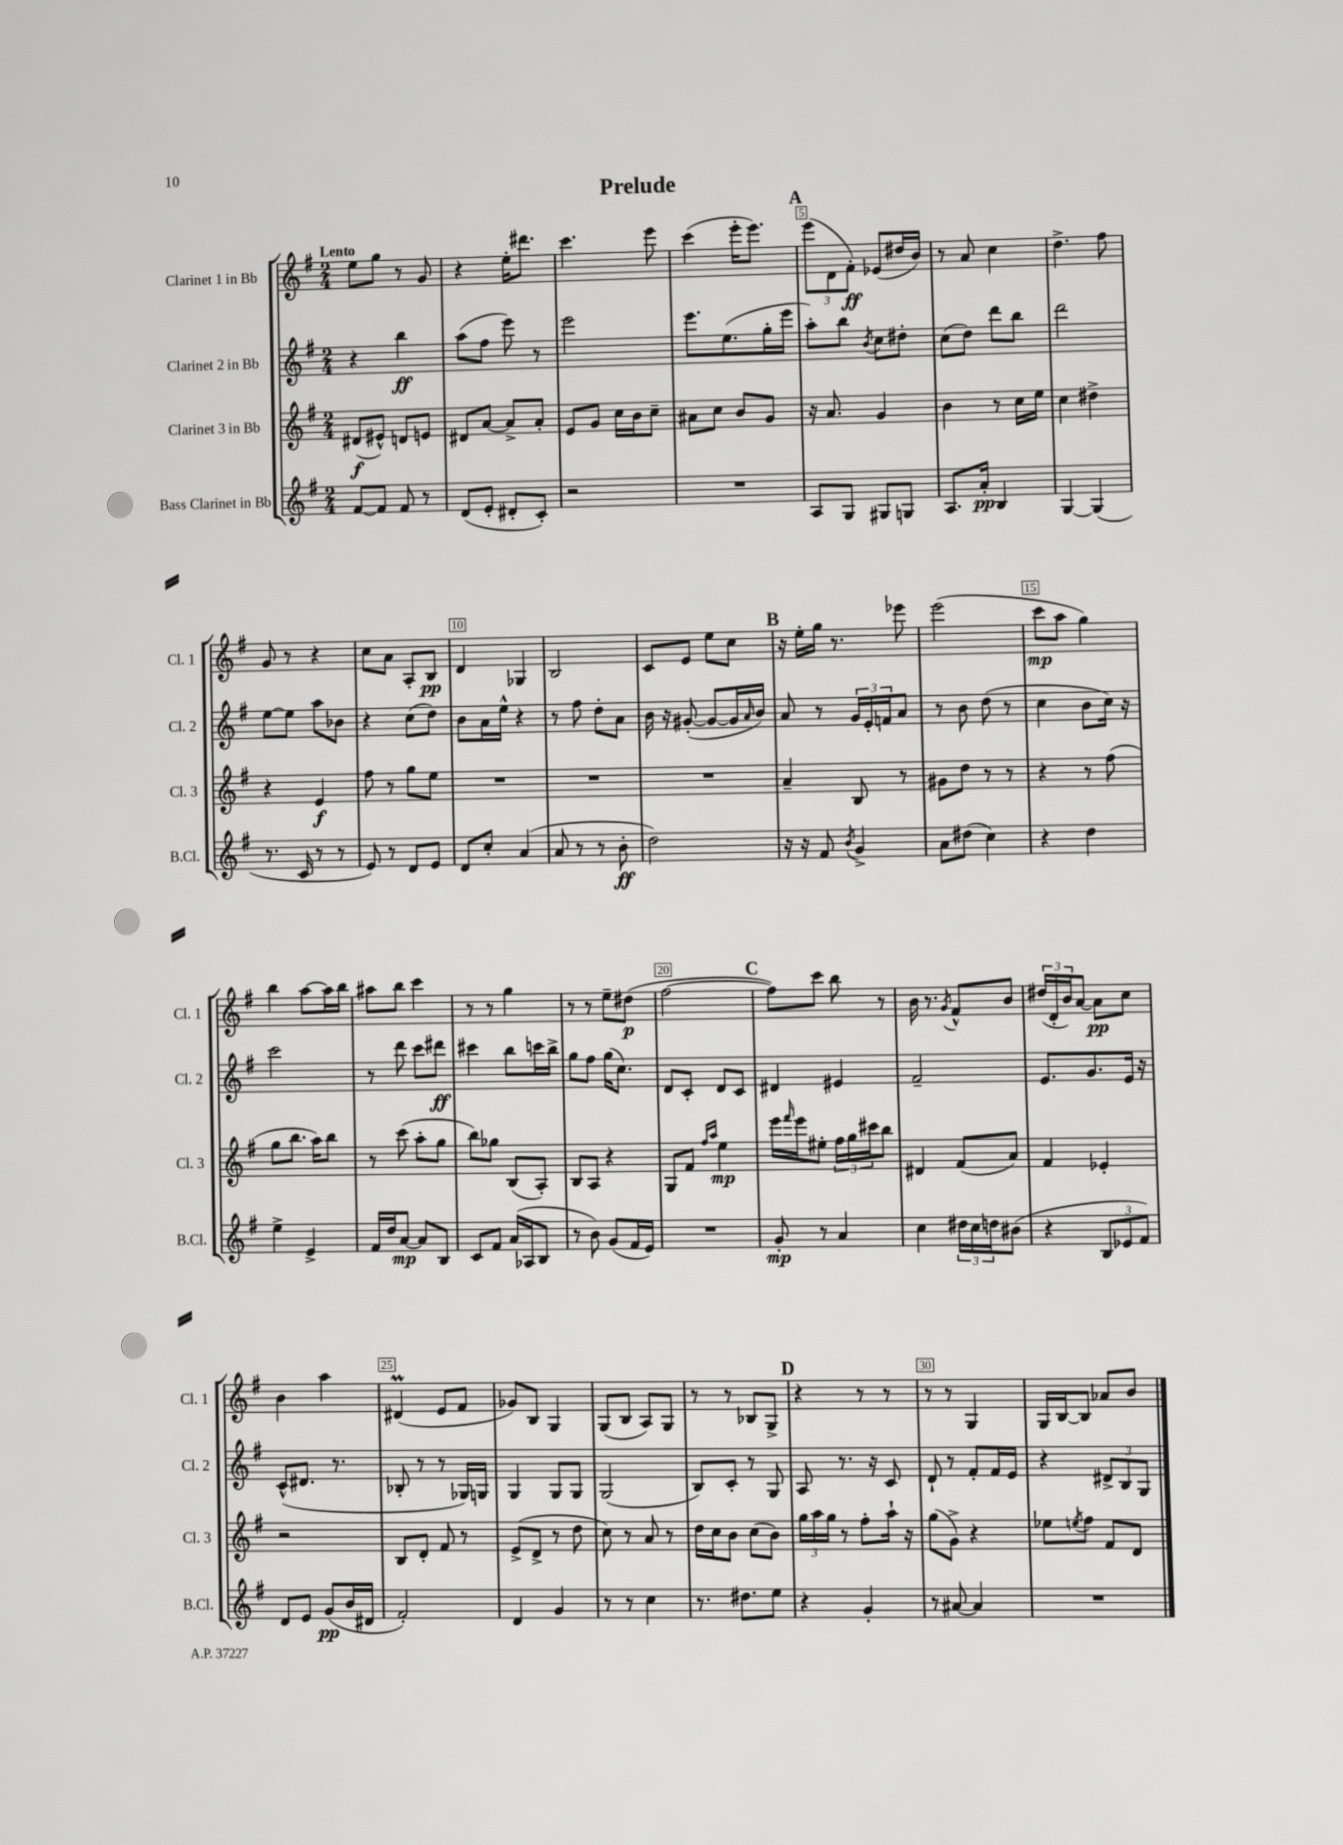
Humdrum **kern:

**kern	**dynam	**kern	**dynam	**kern	**dynam	**kern	**dynam
*part4	*part4	*part3	*part3	*part2	*part2	*part1	*part1
*staff4	*staff4	*staff3	*staff3	*staff2	*staff2	*staff1	*staff1
*I"Bass Clarinet in Bb	*	*I"Clarinet 3 in Bb	*	*I"Clarinet 2 in Bb	*	*I"Clarinet 1 in Bb	*
*I'B.Cl.	*	*I'Cl. 3	*	*I'Cl. 2	*	*I'Cl. 1	*
*clefG2	*	*clefG2	*	*clefG2	*	*clefG2	*
*k[f#]	*	*k[f#]	*	*k[f#]	*	*k[f#]	*
*M2/4	*	*M2/4	*	*M2/4	*	*M2/4	*
=1	=1	=1	=1	=1	=1	=1	=1
!	!	!	!	!	!	!LO:TX:a:B:t=Lento	!
[8f#/L	.	(8d#X/L	f	4r	.	8ee\L	.
8f#/J]	.	8e#X^^/J)	.	.	.	8gg\J	.
8f#/	.	8dn/L	.	4bb\	ff	8r	.
8r	.	8en/J	.	.	.	8g/	.
=2	=2	=2	=2	=2	=2	=2	=2
(8d/L	.	8d#X/L	.	(8aa\L	.	4r	.
8e'/J	.	[8a/J	.	8ff#\J	.	.	.
8d#X'/L	.	8a^/L]	.	8eee\)	.	16ee'\KL	.
.	.	.	.	.	.	8.ddd#X\J	.
8c'/J)	.	8a'/J	.	8r	.	.	.
=3	=3	=3	=3	=3	=3	=3	=3
2r	.	8e/L	.	2eee\	.	4.ccc\	.
.	.	8g/J	.	.	.	.	.
.	.	16cc\LL	.	.	.	.	.
.	.	16b\J	.	.	.	.	.
.	.	8cc~\J	.	.	.	8eee\	.
=4	=4	=4	=4	=4	=4	=4	=4
2r	.	8a#X\L	.	8.eee\L	.	(4ccc\	.
.	.	8cc\J	.	.	.	.	.
.	.	.	.	(8.ee\	.	.	.
.	.	8b/L	.	.	.	16eee'\KL	.
.	.	.	.	.	.	8.eee\J)	.
.	.	8g/J	.	16gg'\L	.	.	.
.	.	.	.	16eee\JJ	.	.	.
!!LO:REH:place=s1:t=A
=5	=5	=5	=5	=5	=5	=5	=5
8A/L	.	16r	.	8aa'\L)	.	(12eee\L	.
.	.	8.a/	.	.	.	.	.
.	.	.	.	.	.	12d\	.
8G/J	.	.	.	8bb\J	.	.	.
.	.	.	.	.	.	12f#'\J)	ff
.	.	.	.	8qb/	.	.	.
8G#X/L	.	4g/	.	8cc\L	.	(8e-X/L	.
8Gn/J	.	.	.	8dd#X'\J	.	16dd#X/L	.
.	.	.	.	.	.	16b/JJ)	.
=6	=6	=6	=6	=6	=6	=6	=6
8.A/L	.	4b\	.	(8cc\L	.	8r	.
.	.	.	.	8dd\J)	.	8a/	.
16a'/Jk	pp	.	.	.	.	.	.
4B/	.	8r	.	8ddd\L	.	4cc\	.
.	.	16cc\LL	.	8bb\J	.	.	.
.	.	16ee\JJ	.	.	.	.	.
=7	=7	=7	=7	=7	=7	=7	=7
[4G/	.	4cc\	.	2ddd\	.	4.dd^\	.
(4G/]	.	4dd#X^\	.	.	.	.	.
.	.	.	.	.	.	8ff#\	.
!!LO:LB:g=z
=8	=8	=8	=8	=8	=8	=8	=8
8.r	.	4r	.	[8ee\L	.	8g/	.
.	.	.	.	8ee\J]	.	8r	.
16c/	.	.	.	.	.	.	.
8r	.	4e/	f	8aa\L	.	4r	.
8r	.	.	.	8b-X\J	.	.	.
=9	=9	=9	=9	=9	=9	=9	=9
8e/)	.	8ff#\	.	4r	.	8cc\L	.
8r	.	8r	.	.	.	8a\J	.
8d/L	.	8gg\L	.	(8cc\L	.	8A'/L	.
8e/J	.	8ee\J	.	8dd\J)	.	8B/J	pp
=10	=10	=10	=10	=10	=10	=10	=10
8d/L	.	2r	.	8b\L	.	4d/	.
8cc'/J	.	.	.	16a\L	.	.	.
.	.	.	.	16ee^^\JJ	.	.	.
(4a/	.	.	.	4r	.	4G-X/	.
=11	=11	=11	=11	=11	=11	=11	=11
8a/	.	2r	.	8r	.	2B/	.
8r	.	.	.	8ff#\	.	.	.
8r	.	.	.	8dd'\L	.	.	.
8b'\	ff	.	.	8a\J	.	.	.
=12	=12	=12	=12	=12	=12	=12	=12
2dd\)	.	2r	.	16b\	.	8c/L	.
.	.	.	.	16r	.	.	.
.	.	.	.	([8g#X'/	.	8e/J	.
.	.	.	.	8g#/L_	.	8ee\L	.
.	.	.	.	16g#/L]	.	8cc\J	.
.	.	.	.	16qqa/	.	.	.
.	.	.	.	16b/JJ)	.	.	.
!!LO:REH:place=s1:t=B
=13	=13	=13	=13	=13	=13	=13	=13
16r	.	4a~/	.	8a/	.	16r	.
16r	.	.	.	.	.	16ee'\LL	.
8f#/	.	.	.	8r	.	16gg\JJ	.
.	.	.	.	.	.	8.r	.
8qb/	.	.	.	.	.	.	.
4g^/	.	8B/	.	24g/LL	.	.	.
.	.	.	.	24e'/	.	.	.
.	.	.	.	24fn/J	.	.	.
.	.	8r	.	8a/J	.	8eee-X\	.
=14	=14	=14	=14	=14	=14	=14	=14
8a\L	.	8g#X\L	.	8r	.	(2eee\	.
(8dd#X\J	.	8dd\J	.	8b\	.	.	.
4cc\)	.	8r	.	(8dd\	.	.	.
.	.	8r	.	8r	.	.	.
=15	=15	=15	=15	=15	=15	=15	=15
4r	.	4r	.	4cc\	.	8ccc\L	mp
.	.	.	.	.	.	8aa\J	.
4dd\	.	8r	.	8b\L	.	4gg\)	.
.	.	(8ff#\	.	16cc\Jk)	.	.	.
.	.	.	.	16r	.	.	.
!!LO:LB:g=z
=16	=16	=16	=16	=16	=16	=16	=16
4ee^\	.	8gg\L	.	2ccc\	.	4bb\	.
.	.	8.bb\J	.	.	.	.	.
4e^/	.	.	.	.	.	[8aa\L	.
.	.	16aa\KL)	.	.	.	.	.
.	.	8bb\J	.	.	.	16aa\L]	.
.	.	.	.	.	.	16bb\JJ	.
=17	=17	=17	=17	=17	=17	=17	=17
16f#/LL	.	8r	.	8r	.	8aa#X\L	.
16dd/J	.	.	.	.	.	.	.
[8a/J	mp	(8ccc\	.	8ddd\	.	8bb\J	.
8a/L]	.	8aa'\L	.	8ccc\L	.	4ccc\	.
8B/J	.	8gg\J	.	8ddd#X\J	ff	.	.
=18	=18	=18	=18	=18	=18	=18	=18
8c/L	.	8bb\L)	.	4ccc#X\	.	8r	.
8f#/J	.	8gg-X\J	.	.	.	8r	.
(16a/LL	.	(8B/L	.	8bb\L	.	4gg\	.
16A-X/J	.	.	.	.	.	.	.
8B/J	.	8A'/J)	.	16cccn\L	.	.	.
.	.	.	.	16bb^\JJ	.	.	.
=19	=19	=19	=19	=19	=19	=19	=19
8r	.	8B/L	.	8gg\L	.	8r	.
8b\)	.	8A/J	.	8ff#\J	.	8r	.
(8g/L	.	4r	.	(16gg\KL	.	8ee~\L	.
.	.	.	.	8.cc\J)	.	.	.
16f#/L	.	.	.	.	.	(8dd#X\J	p
16e/JJ)	.	.	.	.	.	.	.
=20	=20	=20	=20	=20	=20	=20	=20
2r	.	8G/L	.	8d/L	.	[2ff#\	.
.	.	8f#/J	.	8c'/J	.	.	.
.	.	16qqff#/LL	.	.	.	.	.
.	.	16qqaa/JJ	.	.	.	.	.
.	.	4ee\	mp	8d/L	.	.	.
.	.	.	.	8c/J	.	.	.
!!LO:REH:place=s1:t=C
=21	=21	=21	=21	=21	=21	=21	=21
8g'/	mp	16eee\LL	.	4d#X/	.	8ff#\L])	.
.	.	16qqfff#/	.	.	.	.	.
.	.	16eee\J	.	.	.	.	.
8r	.	8ee#X'\J	.	.	.	8ccc\J	.
4a/	.	24ff#\LL	.	4e#X/	.	8bb\	.
.	.	24gg\	.	.	.	.	.
.	.	24ccc#X\J	.	.	.	.	.
.	.	8bb\J	.	.	.	8r	.
=22	=22	=22	=22	=22	=22	=22	=22
4cc\	.	4d#X/	.	2f#~/	.	16b\	.
.	.	.	.	.	.	8.r	.
.	.	.	.	.	.	8qg/	.
24dd#X\LL	.	(8f#/L	.	.	.	8f#^^/L	.
24cc\	.	.	.	.	.	.	.
24ddn\J	.	.	.	.	.	.	.
(8b#X\J	.	8a/J)	.	.	.	8b/J	.
=23	=23	=23	=23	=23	=23	=23	=23
4r	.	4f#/	.	8.e/L	.	(24dd#X/LL	.
.	.	.	.	.	.	24d'/	.
.	.	.	.	.	.	24b/J)	.
.	.	.	.	.	.	[8a/J	.
.	.	.	.	8.g/	.	.	.
12B/L	.	4e-X'/	.	.	.	8a\L]	pp
12e-X/	.	.	.	.	.	.	.
.	.	.	.	16e/Jk	.	8cc\J	.
12f#/J)	.	.	.	.	.	.	.
.	.	.	.	16r	.	.	.
!!LO:LB:g=z
=24	=24	=24	=24	=24	=24	=24	=24
8d/L	.	2r	.	(8c^^/L	.	4b\	.
8e/J	.	.	.	8.d#X/J	.	.	.
(8g/L	pp	.	.	.	.	4aa\	.
.	.	.	.	8.r	.	.	.
16b/L	.	.	.	.	.	.	.
16d#X/JJ	.	.	.	.	.	.	.
=25	=25	=25	=25	=25	=25	=25	=25
2f#'/)	.	8B/L	.	8B-X'/	.	(4d#Xm/	.
.	.	8d'/J	.	8r	.	.	.
.	.	8f#/	.	8r	.	8e/L	.
.	.	8r	.	16G-X/LL)	.	8f#/J	.
.	.	.	.	16Gn/JJ	.	.	.
=26	=26	=26	=26	=26	=26	=26	=26
4d/	.	(8e^/L	.	4G/	.	8g-X/L)	.
.	.	8d^/J	.	.	.	8B/J	.
4g/	.	8r	.	8G/L	.	4G/	.
.	.	8dd\	.	8G/J	.	.	.
=27	=27	=27	=27	=27	=27	=27	=27
8r	.	8cc\)	.	(2G/	.	(8G/L	.
8r	.	8r	.	.	.	8B/J	.
4cc\	.	8a/	.	.	.	8A/L)	.
.	.	8r	.	.	.	8G/J	.
=28	=28	=28	=28	=28	=28	=28	=28
8.r	.	16dd\LL	.	8B/L)	.	8r	.
.	.	16cc\J	.	.	.	.	.
.	.	8b\J	.	8c'/J	.	8r	.
8.dd#X\L	.	.	.	.	.	.	.
.	.	(8cc\L	.	8r	.	8B-X/L	.
8ee\J	.	8b\J)	.	8G/	.	8G^/J	.
!!LO:REH:place=s1:t=D
=29	=29	=29	=29	=29	=29	=29	=29
4r	.	24gg\LL	.	8A/	.	4r	.
.	.	24aa\	.	.	.	.	.
.	.	24gg\JJ	.	.	.	.	.
.	.	8r	.	8.r	.	.	.
4g'/	.	8ff#'\L	.	.	.	8r	.
.	.	.	.	16r	.	.	.
.	.	16aa`\Jk	.	8c/	.	8r	.
.	.	16r	.	.	.	.	.
=30	=30	=30	=30	=30	=30	=30	=30
8r	.	(8gg\L	.	8d`/	.	8r	.
[8a#X/	.	8g^\J)	.	8r	.	8r	.
4a#/]	.	4r	.	8f#'/L	.	4G/	.
.	.	.	.	16f#/L	.	.	.
.	.	.	.	16e/JJ	.	.	.
=31	=31	=31	=31	=31	=31	=31	=31
2r	.	8ee-X\L	.	4r	.	16G/LL	.
.	.	.	.	.	.	[16B/J	.
.	.	8qeen/	.	.	.	.	.
.	.	8ff#\J	.	.	.	8B/J]	.
.	.	8f#/L	.	12d#X^/L	.	8a-X/L	.
.	.	.	.	12B/	.	.	.
.	.	8d/J	.	.	.	8b/J	.
.	.	.	.	12G/J	.	.	.
==	==	==	==	==	==	==	==
*-	*-	*-	*-	*-	*-	*-	*-
